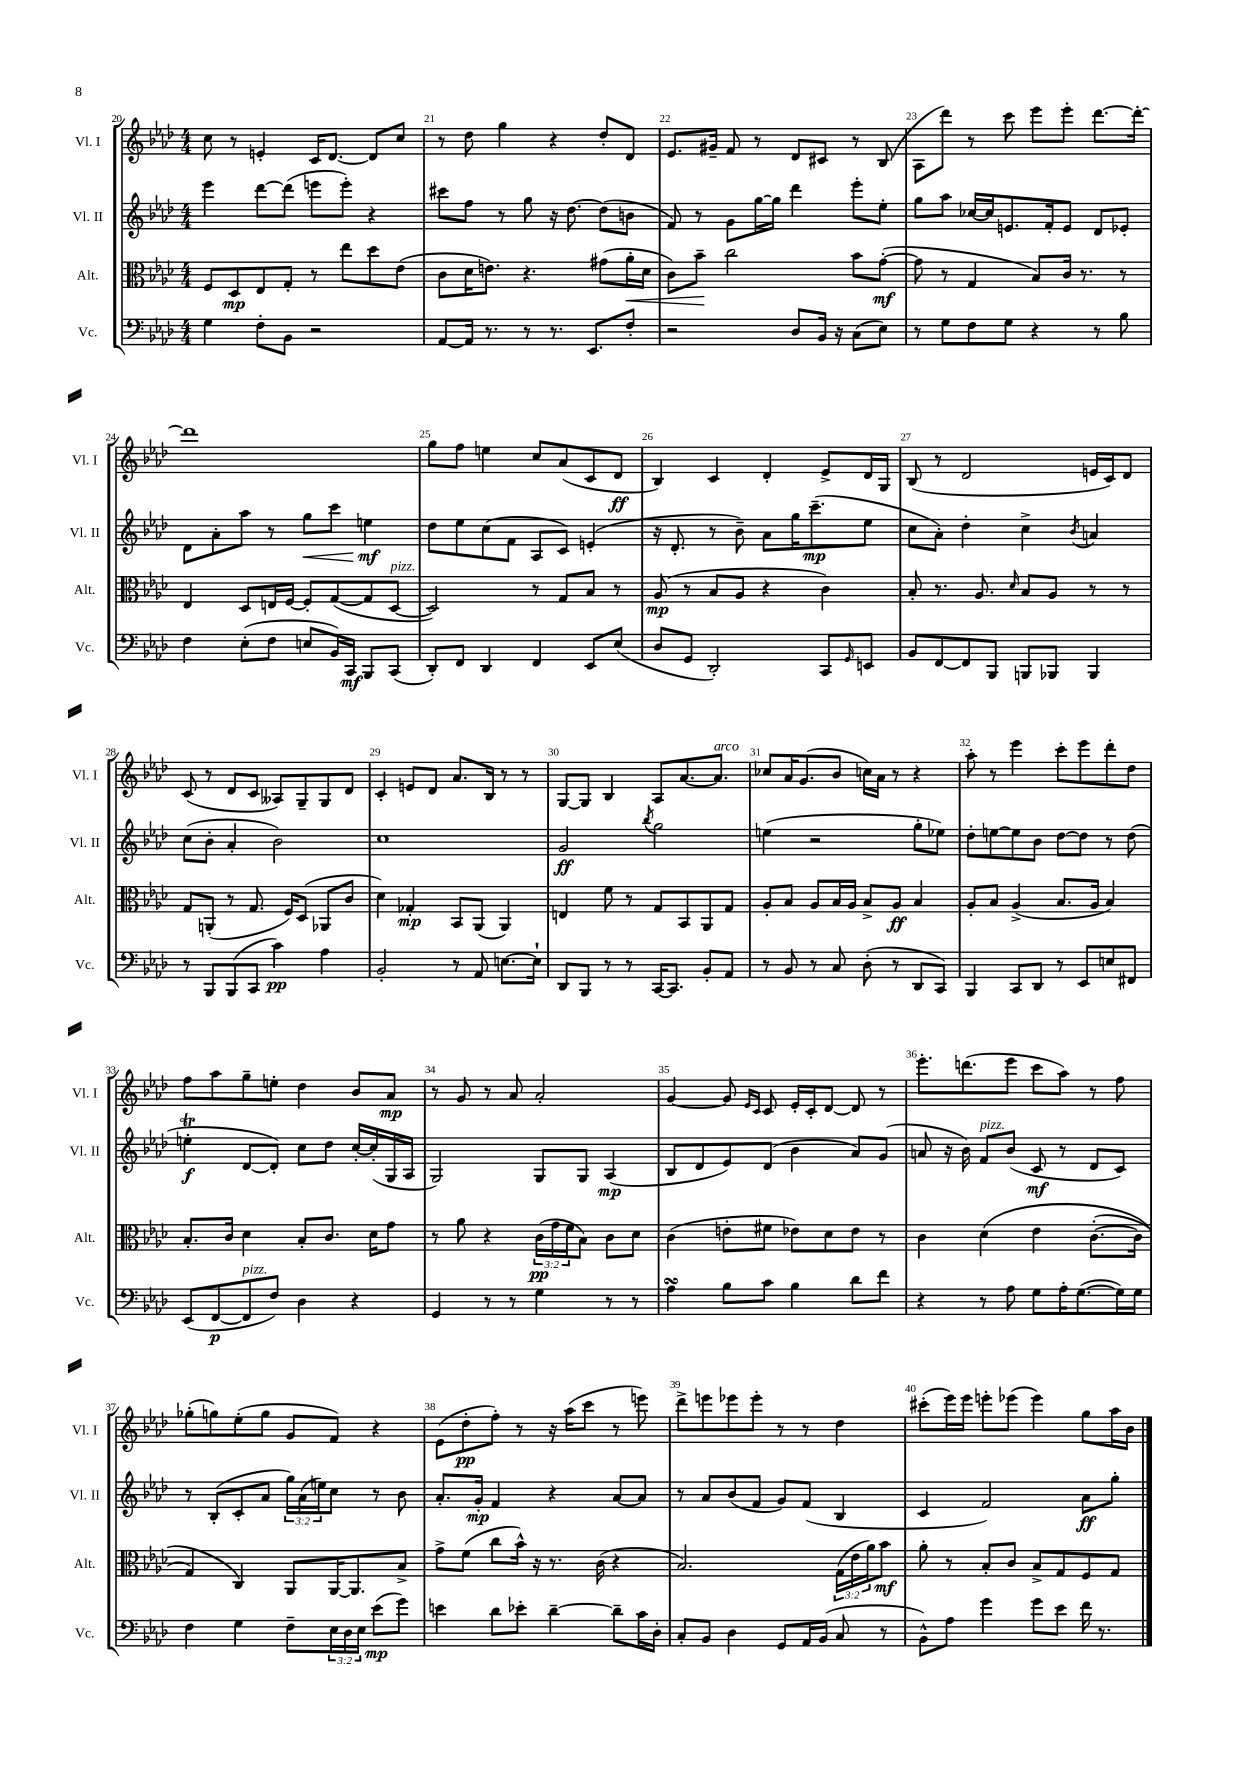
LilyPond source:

<<
\new StaffGroup <<
\new Staff = "s0" \with { instrumentName = "Vl. I" shortInstrumentName = "Vl. I" } {
    \clef treble \key aes \major \numericTimeSignature \time 4/4
    c''8 r8 e'4-. c'16 des'8.~ des'8 c''8 |
    r8 des''8 g''4 r4 des''8-. des'8 |
    ees'8. gis'16-- f'8 r8 des'8 cis'8 r8 bes8( |
    aes8 des'''8) r8 c'''8 ees'''8 ees'''8-. des'''8.~ des'''16~-. |
    des'''1 |
    g''8 f''8 e''4 c''8 aes'8( c'8 des'8\ff |
    bes4) c'4 des'4-. ees'8-> des'16 g16 |
    bes8( r8 des'2 e'16 c'16) des'8 |
    c'8( r8 des'8 c'8 aeses8) g8-- g8 des'8 |
    c'4-. e'8 des'8 aes'8. bes16 r8 r8 |
    g8~ g8 bes4 aes8 aes'8.~ aes'8.^\markup { \italic "arco" } |
    ces''8 aes'16 g'8.( bes'8 c''16) aes'16 r8 r4 |
    aes''8-. r8 ees'''4 c'''8-. ees'''8 des'''8-. des''8 |
    f''8 aes''8 g''8-- e''8-. des''4 bes'8 aes'8\mp |
    r8 g'8 r8 aes'8 aes'2-. |
    g'4~ g'8 \grace { ees'16 c'16 } c'8 ees'16-. c'16-. des'8~ des'8 r8 |
    ees'''8.-. d'''8.( ees'''8 c'''8 aes''8) r8 f''8 |
    ges''8-.( g''8) ees''8-.( g''8 g'8 f'8) r4 |
    ees'8( des''8-.\pp f''8-.) r8 r16 aes''16( c'''8 r8 e'''8) |
    des'''8-> e'''8 ees'''8 ees'''8-. r8 r8 des''4 |
    cis'''8-.( ees'''16) ees'''16 e'''8-. ees'''8( ees'''4) g''8 aes''16 bes'16 \bar "|." |
}
\new Staff = "s1" \with { instrumentName = "Vl. II" shortInstrumentName = "Vl. II" } {
    \clef treble \key aes \major \numericTimeSignature \time 4/4 \override Staff.TupletNumber.text = #tuplet-number::calc-fraction-text
    ees'''4 des'''8~ des'''8( e'''8 e'''8-.) r4 |
    cis'''8 f''8 r8 g''8 r16 des''8.~ des''8( b'8 |
    f'8) r8 g'8 g''16~ g''16 des'''4 ees'''8-. ees''8-. |
    g''8 aes''8 ces''16~ ces''16 e'8. f'16-. e'8 des'8 ees'8-. |
    des'8 aes'8-. aes''8 r8 g''8\< c'''8 e''4\mf\! |
    des''8 ees''8 c''8( f'8 aes8 c'8) e'4-.( |
    r16 des'8.-. r8 bes'8--) aes'8 g''16 c'''8.--\mp( ees''8 |
    c''8 aes'8-.) des''4-. c''4-> \acciaccatura { bes'8 } a'4 |
    c''8( bes'8-. aes'4-. bes'2) |
    c''1 |
    g'2\ff \acciaccatura { bes''8 } g''2 |
    e''4( r2 g''8-. ees''8) |
    des''8-. e''8~ e''8 bes'8 des''8~ des''8 r8 des''8( |
    e''4-.\trill\f des'8~ des'8-.) c''8 des''8 c''16~-. c''16-.( g16 aes16 |
    g2) g8 g8 aes4\mp( |
    bes8 des'8 ees'8) des'8( bes'4 aes'8) g'8( |
    a'8 r16 bes'16) f'8^\markup { \italic "pizz." } bes'8( c'8\mf r8 des'8 c'8) |
    r8 bes8-.( c'8-. aes'8 \tuplet 3/2 { g''16) aes'16( e''16) } c''8 r8 bes'8 |
    aes'8.-. g'16-.\mp f'4 r4 aes'8~ aes'8 |
    r8 aes'8 bes'8( f'8 g'8) f'8( bes4 |
    c'4 f'2) aes'8\ff g''8-. \bar "|." |
}
\new Staff = "s2" \with { instrumentName = "Alt." shortInstrumentName = "Alt." } {
    \clef alto \key aes \major \numericTimeSignature \time 4/4 \override Staff.TupletNumber.text = #tuplet-number::calc-fraction-text
    f8 des8\mp ees8 g8-. r8 ees''8 des''8 ees'8( |
    c'8 des'16 e'8.) r4. gis'8( aes'16-.\< des'16 |
    c'8) bes'8--\! c''2 bes'8 g'8~-.\mf( |
    g'8 r8 g4 bes8) c'16 r8. r8 |
    ees4 des8 e16 f16~ f8-. g8~( g8 des8~^\markup { \italic "pizz." } |
    des2) r8 g8 bes8 r8 |
    aes8\mp( r8 bes8 aes8 r4 c'4) |
    bes8-. r8. aes8. \grace { des'16 } bes8 aes8 r8 r8 |
    g8 a,8-.( r8 g8. f16) des8( aes,8 c'8 |
    des'4) ges4-.\mp bes,8 aes,8( aes,4) |
    e4 f'8 r8 g8 bes,8 aes,8 g8 |
    aes8-. bes8 aes8 bes16 aes16 bes8-> aes8\ff bes4 |
    aes8-. bes8 aes4->( bes8. aes16 bes4) |
    bes8.-. c'16 des'4 bes8-. c'8. des'16 g'8 |
    r8 aes'8 r4 \tuplet 3/2 { c'16\pp( g'16 f'16 } bes8) c'8 des'8 |
    c'4( e'8-. fis'8 ees'8) des'8 ees'8 r8 |
    c'4 des'4\( ees'4 c'8.~-.( c'16 |
    g4) c4\) aes,8 aes,16~ aes,8. bes8-> |
    g'8-> f'8( c''8 bes'16-^) r16 r8. c'16( r4 |
    bes2.) \tuplet 3/2 { g16( ees'16 aes'16) } bes'8\mf |
    aes'8-. r8 bes8-. c'8 bes8-> g8 f8 g8 \bar "|." |
}
\new Staff = "s3" \with { instrumentName = "Vc." shortInstrumentName = "Vc." } {
    \clef bass \key aes \major \numericTimeSignature \time 4/4 \override Staff.TupletNumber.text = #tuplet-number::calc-fraction-text
    g4 f8-. bes,8 r2 |
    aes,8~ aes,16 r8. r8 r8. ees,8. f8-. |
    r2 des8 bes,16 r16 c8( ees8) |
    r8 g8 f8 g8 r4 r8 bes8 |
    f4 ees8-.( f8 e8 bes,16) c,16\mf bes,,8 c,8( |
    des,8-.) f,8 des,4 f,4 ees,8 ees8( |
    des8 g,8 des,2-.) c,8 \grace { g,16 } e,8 |
    bes,8 f,8~ f,8 bes,,8 b,,8 bes,,8 bes,,4 |
    r8 bes,,8 bes,,8( c,8 c'4\pp) aes4 |
    bes,2-. r8 aes,8 e8.~ e16-! |
    des,8 bes,,8 r8 r8 c,16~ c,8. bes,8-. aes,8 |
    r8 bes,8 r8 c8 des8-.( r8 des,8 c,8) |
    bes,,4 c,8 des,8 r8 ees,8 e8 fis,8 |
    ees,8( f,8~\p f,8^\markup { \italic "pizz." } f8) des4 r4 |
    g,4 r8 r8 g4 r8 r8 |
    aes4\turn bes8 c'8 bes4 des'8 f'8 |
    r4 r8 aes8 g8 aes16-. g8.~( g16) g16 |
    f4 g4 f8-- \tuplet 3/2 { ees16 des16 ees16 } ees'8\mp( g'8) |
    e'4 des'8 ees'8-. des'4~-- des'8-- c'16 des16-. |
    c8-. bes,8 des4 g,8 aes,16 bes,16( c8 r8 |
    bes,8-^) aes8 g'4 g'8 ees'8 f'16 r8. \bar "|." |
}
>>
>>
\layout { \context { \Score currentBarNumber = #20 \override BarNumber.break-visibility = ##(#f #t #t) barNumberVisibility = #all-bar-numbers-visible } }
